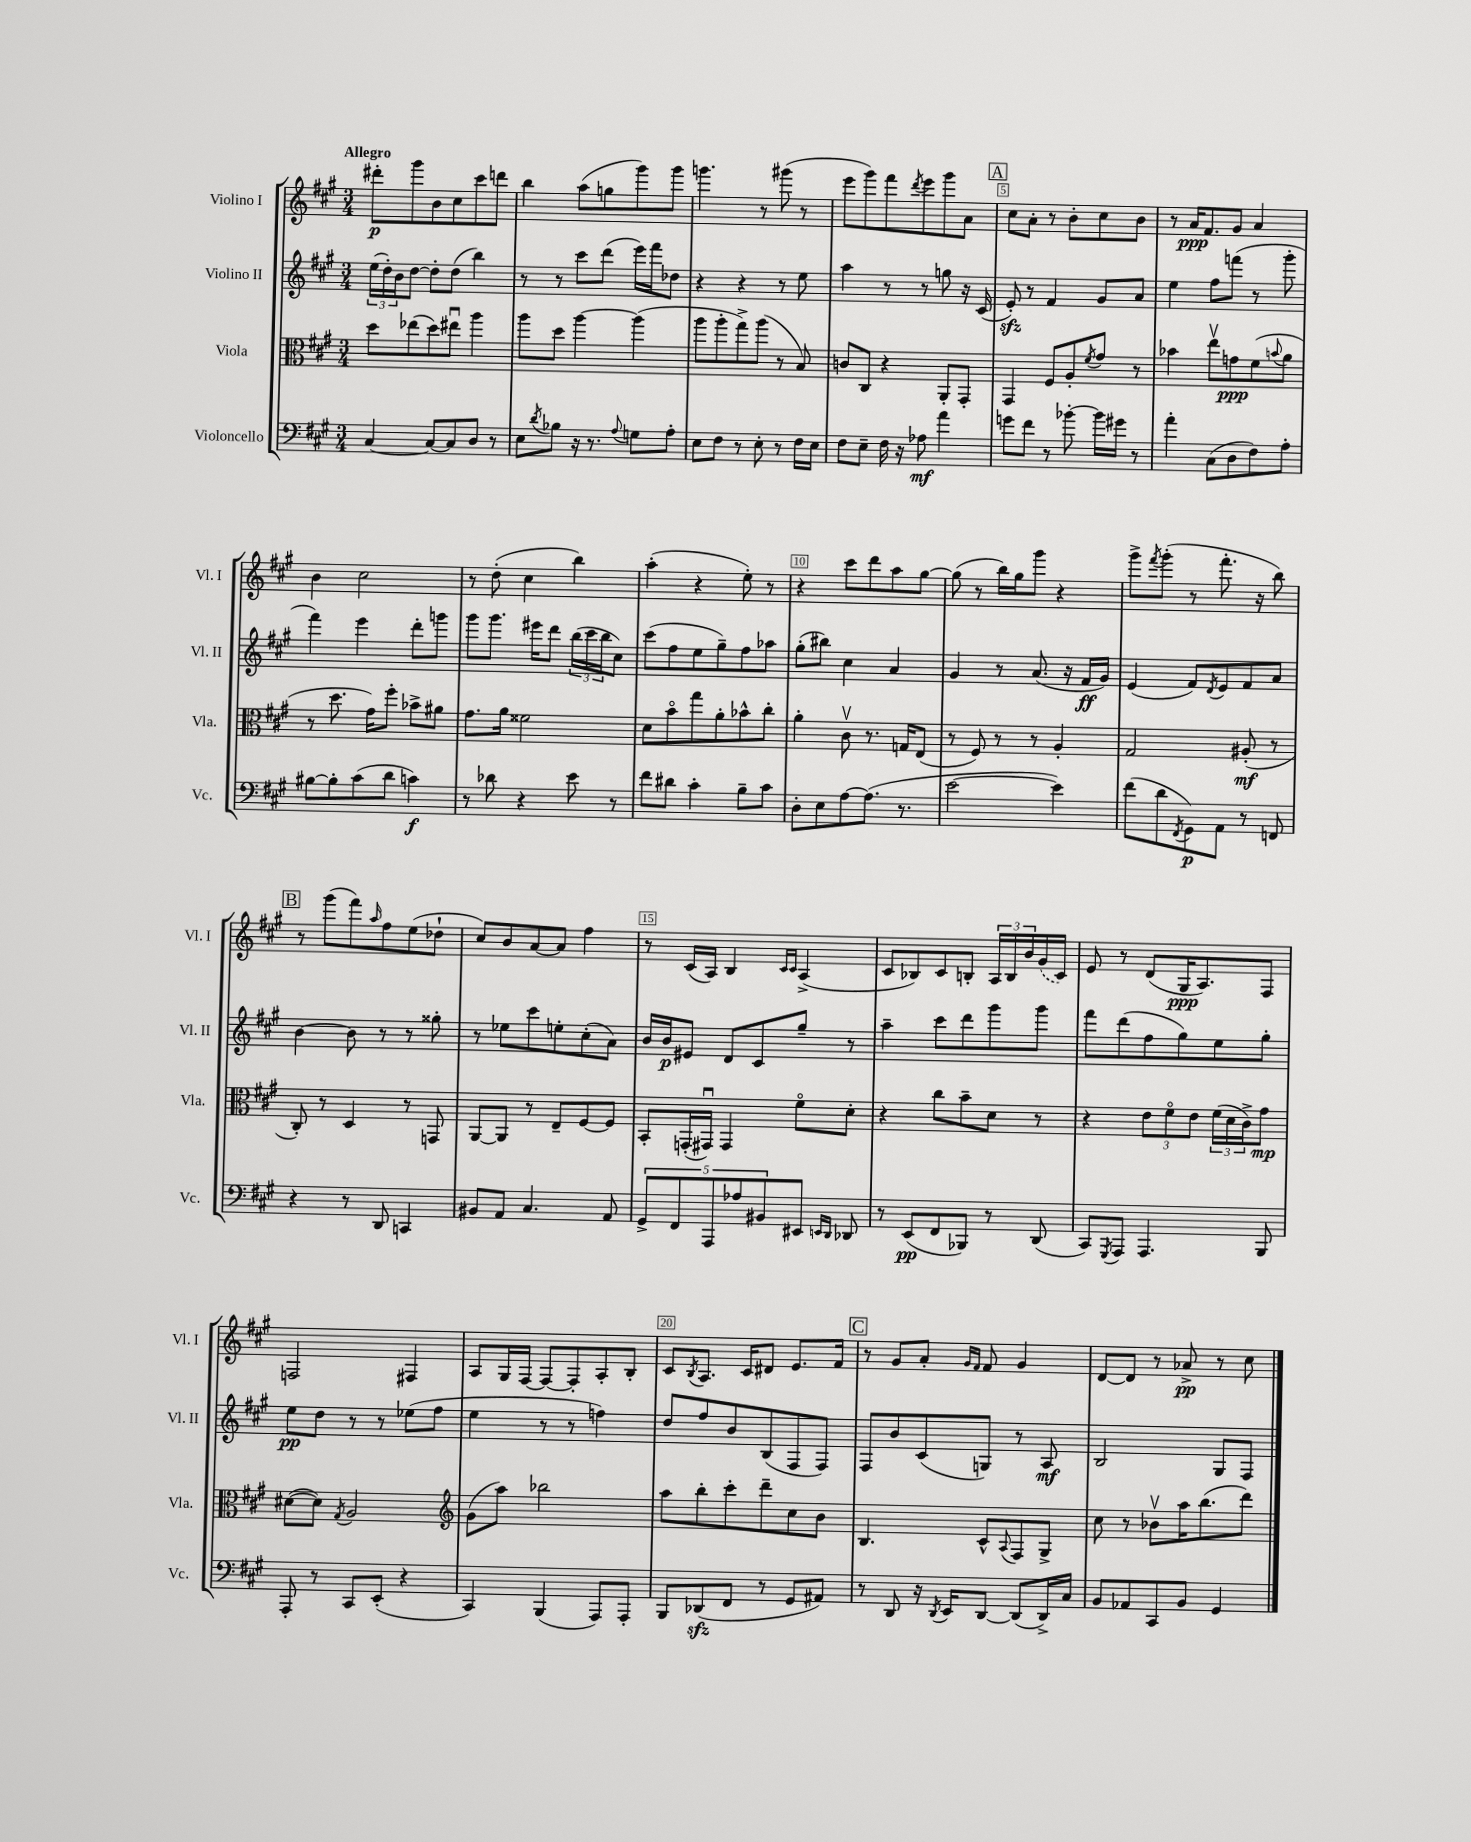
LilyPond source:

<<
\new StaffGroup <<
\new Staff = "s0" \with { instrumentName = "Violino I" shortInstrumentName = "Vl. I" } {
    \clef treble \key a \major \numericTimeSignature \time 3/4 \tempo "Allegro"
    dis'''8-.\p gis'''8 b'8 cis''8 cis'''8 d'''8 |
    b''4 a''8( g''8 gis'''8) gis'''8 |
    g'''4. r8 gis'''8( r8 |
    e'''8 gis'''8) fis'''8 \acciaccatura { d'''8 } e'''8 gis'''8 a'8 |
    \mark \markup { \box "A" } cis''8 a'8-. r8 b'8-. cis''8 b'8 |
    r8 a'16\ppp fis'8. gis'8 a'4 |
    b'4 cis''2 |
    r8 d''8-.( cis''4 b''4) |
    a''4-.( r4 e''8-.) r8 |
    r4 cis'''8 d'''8 a''8 gis''8~ |
    gis''8( r8 b''16) gis''16 gis'''8 r4 |
    gis'''8-> \acciaccatura { fis'''8 } gis'''8-.( r8 fis'''8.-. r16 b''8) |
    \mark \markup { \box "B" } r8 gis'''8( fis'''8) \grace { a''16 } fis''8 e''8( des''8-! |
    cis''8) b'8 a'8~ a'8 fis''4 |
    r8 cis'16( a16) b4 \grace { cis'16 cis'16 } a4->( |
    cis'8 bes8) cis'8 b8-. \tuplet 3/2 { a16 b16 b'16 } \once \slurDashed gis'16( cis'16) |
    e'8 r8 d'8( gis16\ppp a8.) fis8 |
    f2 fis4 |
    a8 gis16 fis16~ fis8~ fis8-. a8-. b8-. |
    cis'8 \acciaccatura { b8 } a8. cis'16 dis'8 e'8. fis'16 |
    \mark \markup { \box "C" } r8 gis'8 a'8-. \grace { gis'16 fis'16 } fis'8 gis'4 |
    d'8~ d'8 r8 aes'8->\pp r8 cis''8 \bar "|." |
}
\new Staff = "s1" \with { instrumentName = "Violino II" shortInstrumentName = "Vl. II" } {
    \clef treble \key a \major \numericTimeSignature \time 3/4
    \tuplet 3/2 { e''16( d''16-.) b'16 } d''8~ d''8-. d''8( b''4) |
    r8 r8 cis'''8 d'''8( e'''16) fis'''16 des''8 |
    r4 r4 r8 e''8 |
    a''4 r8 r8 g''8 r16 cis'16( |
    \mark \markup { \box "A" } e'8-.\sfz) r8 fis'4 gis'8 a'8 |
    e''4 fis''8 f'''8( r8 gis'''8-. |
    fis'''4) e'''4 d'''8-. g'''8 |
    gis'''8 gis'''8. eis'''16 d'''8 \tuplet 3/2 { b''16( cis'''16 b''16 } cis''8) |
    cis'''8( fis''8 e''8 gis''8--) fis''8 aes''8 |
    gis''8-.( bis''8) cis''4 a'4 |
    gis'4 r8 a'8.( r16 fis'16\ff gis'16) |
    e'4( fis'8) \acciaccatura { d'8 } e'8 fis'8 a'8 |
    \mark \markup { \box "B" } b'4~ b'8 r8 r8 gisis''8-. |
    r8 ees''8 cis'''8 e''8-. cis''8-.( a'8) |
    b'16 b'16\p eis'8 d'8 cis'8 gis''8-- r8 |
    a''4-- cis'''8 d'''8 gis'''8 gis'''8 |
    fis'''8 d'''8( fis''8 gis''8) e''8 gis''8-. |
    e''8\pp d''8 r8 r8 ees''8( fis''8 |
    e''4 r8 r8 f''4) |
    d''8 fis''8 b'8 b8( fis8 fis8) |
    \mark \markup { \box "C" } fis8 b'8 cis'8( g8) r8 a8\mf |
    b2 gis8 fis8 \bar "|." |
}
\new Staff = "s2" \with { instrumentName = "Viola" shortInstrumentName = "Vla." } {
    \clef alto \key a \major \numericTimeSignature \time 3/4
    d''8 ees''8( d''8) eis''8\downbow a''4 |
    a''8 d''8 a''4~ a''4( |
    a''8 a''8-. gis''8->) a''8( r8 b8) |
    c'8 cis8 r4 a,8-. gis,8-. |
    \mark \markup { \box "A" } gis,4 fis8 a8-. \acciaccatura { fis'8 } gis'8 r8 |
    bes'4 e''8\upbow g'8\ppp fis'8( \appoggiatura { b'8 } a'8 |
    r8 d''8. gis'16) fis''8-. bes'8-> ais'8 |
    gis'8. a'16 fisis'2 |
    d'8 b'8\flageolet gis''8 a'8-. bes'8-^ cis''8-. |
    a'4-. cis'8\upbow r8. g16 e8( |
    r8 fis8) r8 r8 a4-. |
    gis2 ais8-.\mf( r8 |
    \mark \markup { \box "B" } cis8-.) r8 d4 r8 g,8 |
    a,8~ a,8 r8 e8-- fis8~ fis8 |
    b,8-. g,16-.( gis,16\downbow) gis,4 fis'8\flageolet d'8-. |
    r4 cis''8 b'8-- d'8 r8 |
    r4 \tuplet 3/2 { e'8 fis'8\flageolet e'8 } \tuplet 3/2 { fis'16( d'16 cis'16->) } gis'8\mp |
    dis'8~( dis'8) \acciaccatura { gis8 } a2 |
    \clef treble gis'8( a''8) bes''2 |
    a''8 b''8-. cis'''8-. d'''8-- cis''8 b'8 |
    \mark \markup { \box "C" } b4. cis'8-^ \appoggiatura { a8 } fis8 gis8-> |
    cis''8 r8 bes'8\upbow a''16 b''8.( d'''8) \bar "|." |
}
\new Staff = "s3" \with { instrumentName = "Violoncello" shortInstrumentName = "Vc." } {
    \clef bass \key a \major \numericTimeSignature \time 3/4
    cis4~ cis8~ cis8 d8 r8 |
    e8 \acciaccatura { d'8 } bes8 r16 r8. \appoggiatura { a8 } g8 a8-. |
    e8 fis8 r8 e8-. r8 fis16 e16 |
    fis8 e8-- fis16 r16 aes8\mf a'4 |
    \mark \markup { \box "A" } g'8 fis'8 r8 bes'8~-. bes'16 gis'16 r8 |
    a'4-. cis8( d8 fis8) a8-. |
    bis8~ bis8-. cis'8( d'8 c'4\f) |
    r8 des'8 r4 e'8 r8 |
    fis'8 dis'8 cis'4-. b8-- cis'8 |
    d8-. e8 a8~ a8.( r8. |
    e'2~ e'4) |
    fis'8( d'8 \acciaccatura { fis,8 } gis,8\p) a,8 r8 f,8 |
    \mark \markup { \box "B" } r4 r8 d,8 c,4 |
    bis,8 a,8 cis4. a,8 |
    \tuplet 5/4 { gis,8-> fis,8 a,,8 aes8 bis,8 } eis,8 \grace { e,16 d,16 } des,8 |
    r8 e,8\pp( fis,8 bes,,8) r8 d,8( |
    cis,8) \acciaccatura { gis,,8 } a,,8 a,,4. b,,8 |
    a,,8-. r8 cis,8 e,8-.( r4 |
    cis,4) b,,4( a,,8) a,,8-. |
    b,,8 des,8\sfz( fis,8 r8 gis,8 ais,8) |
    \mark \markup { \box "C" } r8 d,8 r16 \acciaccatura { d,8 } e,16 d,8~ d,8( d,16->) cis16 |
    b,8 aes,8 cis,8 b,8 gis,4 \bar "|." |
}
>>
>>
\layout { \context { \Score \override BarNumber.break-visibility = ##(#f #t #t) barNumberVisibility = #(every-nth-bar-number-visible 5) \override BarNumber.stencil = #(make-stencil-boxer 0.1 0.3 ly:text-interface::print) } }
